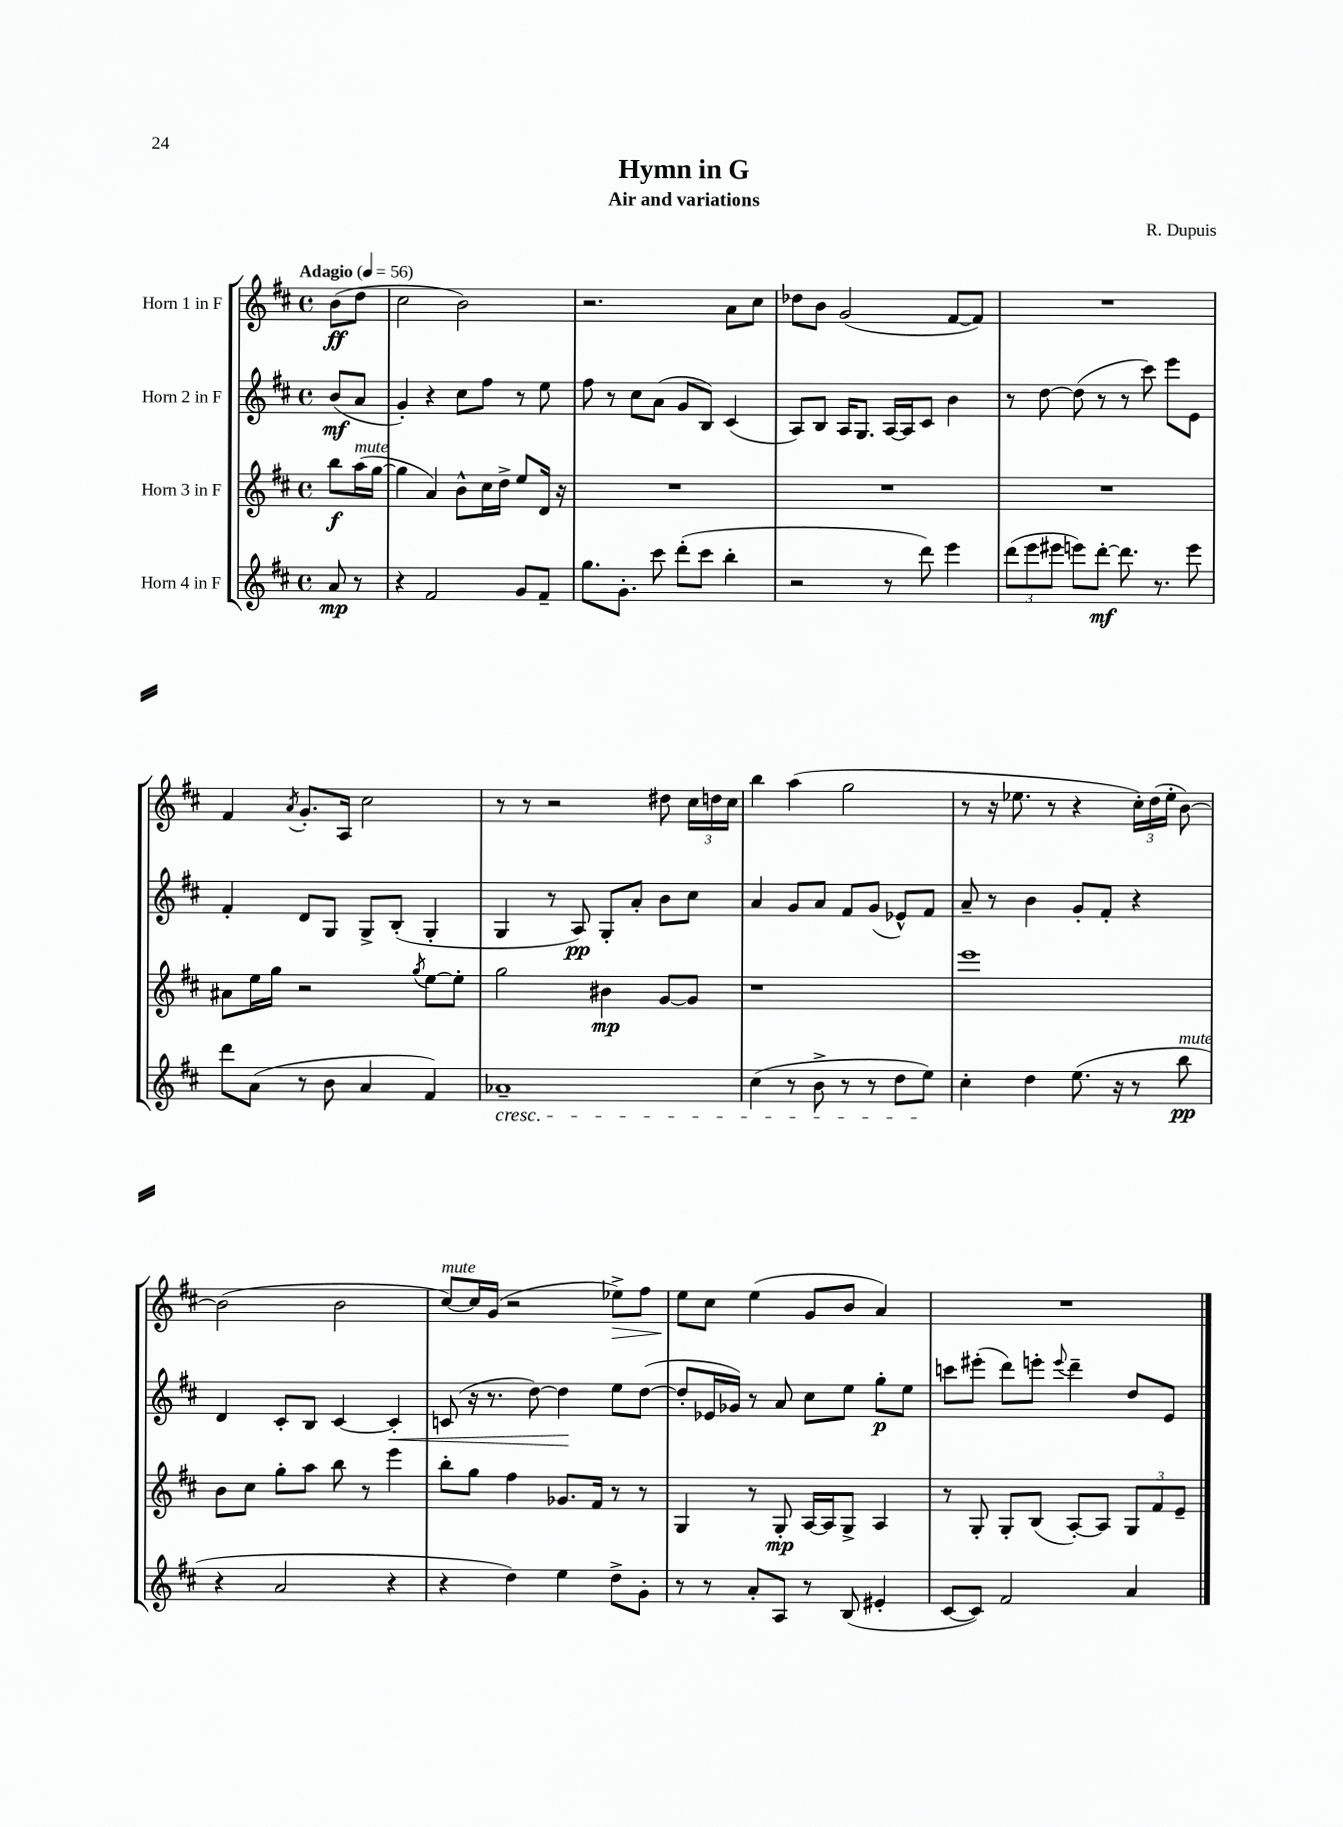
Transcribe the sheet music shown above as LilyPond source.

\header { title = "Hymn in G" composer = "R. Dupuis" subtitle = "Air and variations" }
<<
\new StaffGroup <<
\new Staff = "s0" \with { instrumentName = "Horn 1 in F" } {
    \clef treble \key d \major \defaultTimeSignature \time 4/4 \partial 4 \tempo "Adagio" 4 = 56
    \autoBeamOff b'8[\ff( d''8] |
    cis''2 b'2) |
    r2. a'8[ cis''8] |
    des''8[ b'8] g'2( fis'8[~ fis'8]) |
    R1 |
    fis'4 \acciaccatura { a'8 } g'8.[-. a16] cis''2 |
    r8 r8 r2 dis''8 \tuplet 3/2 { cis''16[ d''16 cis''16] } |
    b''4 a''4( g''2 |
    r8 r16 ees''8. r8 r4 \tuplet 3/2 { cis''16[-.) d''16( ees''16]-. } b'8~) |
    b'2( b'2 |
    cis''8[~^\markup { \italic "mute" }) cis''16 g'16]( r2 ees''8[->\>) fis''8] |
    e''8[\! cis''8] e''4( g'8[ b'8] a'4) |
    R1 \bar "|." |
}
\new Staff = "s1" \with { instrumentName = "Horn 2 in F" } {
    \clef treble \key d \major \defaultTimeSignature \time 4/4 \partial 4
    \autoBeamOff b'8[\mf( a'8] |
    g'4-.) r4 cis''8[ fis''8] r8 e''8 |
    fis''8 r8 cis''8[ a'8]( g'8[ b8]) cis'4( |
    a8[) b8] a16[ g8.] a16[~ a16 cis'8] b'4 |
    r8 d''8~ d''8( r8 r8 cis'''8) e'''8[ e'8] |
    fis'4-. d'8[ g8] g8[-> b8]-.( g4-. |
    g4 r8 a8\pp) g8[-. a'8]-. b'8[ cis''8] |
    a'4 g'8[ a'8] fis'8[ g'8]( ees'8[-^) fis'8] |
    a'8-- r8 b'4 g'8[-. fis'8]-. r4 |
    d'4 cis'8[-. b8] cis'4~ cis'4-.\< |
    c'8( r16 r8. d''8~) d''4\! e''8[ d''8]~( |
    d''8[-. ees'16 ges'16]) r8 a'8 cis''8[ e''8] g''8[-.\p e''8] |
    c'''8[ eis'''8]-.( d'''8[) e'''8]-. \appoggiatura { e'''8 } d'''4-- d''8[ e'8] \bar "|." |
}
\new Staff = "s2" \with { instrumentName = "Horn 3 in F" } {
    \clef treble \key d \major \defaultTimeSignature \time 4/4 \partial 4
    \autoBeamOff b''8[\f a''16^\markup { \italic "mute" }( g''16]~ |
    g''4 a'4) b'8[-^ cis''16 d''16]-> e''8[ d'16] r16 |
    R1 |
    R1 |
    R1 |
    ais'8[ e''16 g''16] r2 \acciaccatura { g''8 } e''8[~ e''8]-. |
    g''2 bis'4\mp g'8[~ g'8] |
    r1 |
    e'''1 |
    b'8[ cis''8] g''8[-. a''8] b''8 r8 e'''4 |
    b''8[-. g''8] fis''4 ges'8.[ fis'16] r8 r8 |
    g4 r8 g8-.\mp a16[~ a16 g8]-> a4 |
    r8 g8-. g8[-. b8]( a8[~-.) a8] \tuplet 3/2 { g8[ fis'8 e'8]-- } \bar "|." |
}
\new Staff = "s3" \with { instrumentName = "Horn 4 in F" } {
    \clef treble \key d \major \defaultTimeSignature \time 4/4 \partial 4
    \autoBeamOff a'8\mp r8 |
    r4 fis'2 g'8[ fis'8]-- |
    g''8.[ g'8.]-. cis'''8 d'''8[-.( cis'''8] b''4-. |
    r2 r8 d'''8) e'''4 |
    \tuplet 3/2 { d'''8[( e'''8 eis'''8] } e'''8[) d'''8]~-.\mf d'''8. r8. e'''8 |
    d'''8[ a'8]( r8 b'8 a'4 fis'4) |
    aes'1--\cresc |
    cis''4( r8 b'8-> r8 r8 d''8[ e''8]\!) |
    cis''4-. d''4 e''8.( r16 r8 b''8\pp^\markup { \italic "mute" } |
    r4 a'2 r4 |
    r4 d''4) e''4 d''8[-> g'8]-. |
    r8 r8 a'8[-. a8] r8 b8( eis'4-. |
    cis'8[~ cis'8]) fis'2 a'4 \bar "|." |
}
>>
>>
\layout { \context { \Score \remove "Bar_number_engraver" } }
